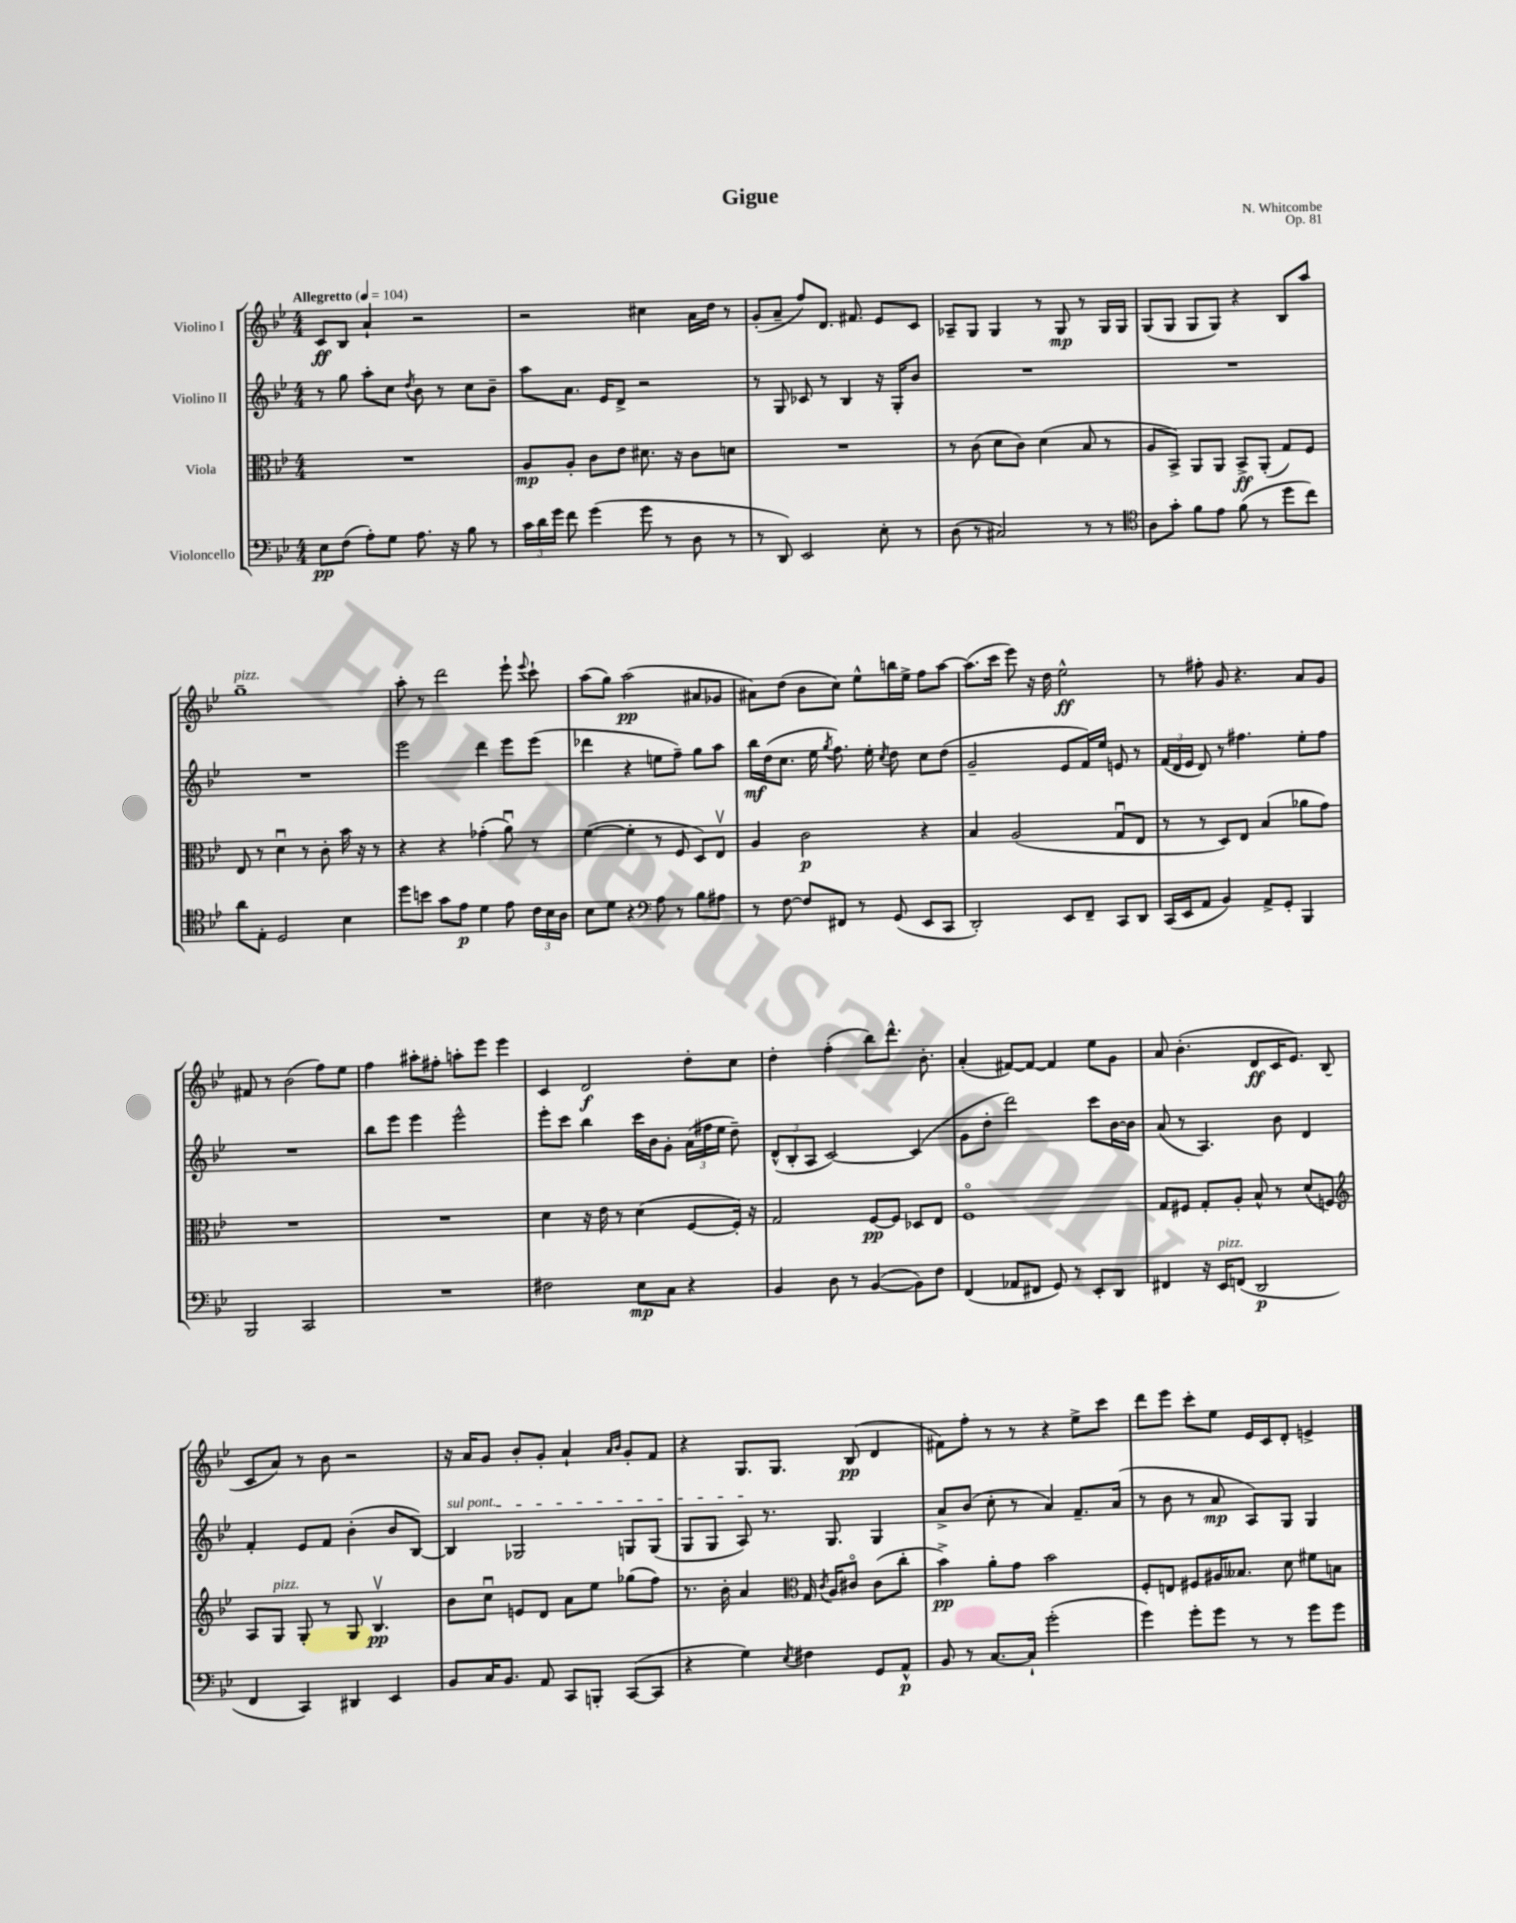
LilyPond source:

\header { title = "Gigue" composer = "N. Whitcombe" opus = "Op. 81" }
<<
\new StaffGroup <<
\new Staff = "s0" \with { instrumentName = "Violino I" } {
    \clef treble \key bes \major \numericTimeSignature \time 4/4 \tempo "Allegretto" 4 = 104
    \autoBeamOff c'8[\ff bes8] a'4-! r2 |
    r2 cis''4 a'16[ d''16] r8 |
    g'8[-.( a'8]-- f''8[) d'8.] fis'8. ees'8[ c'8] |
    aes8[-- g8] g4 r8 g8\mp r8 g16[ g16] |
    g8[( g8] g8[ g8]) r4 bes8[ a''8] |
    g''1--^\markup { \italic "pizz." } |
    a''8-. r8 d'''2 ees'''8-! \appoggiatura { ees'''8 } c'''8-! |
    a''8[( g''8]) a''2\pp( ais'8[ ges'8] |
    ais'8[) d''8]( bes'8[ c''8]) ees''8[-^ b''16 ees''16]-> f''8[ a''8]~ |
    a''8.[( c'''16] ees'''8) r16 d''16 ees''2-^\ff |
    r8 fis''8-. g'8 r4. a'8[ g'8] |
    fis'8 r8 bes'2( f''8[) ees''8] |
    f''4 ais''8[-. fis''8]-. a''8[-. ees'''8] ees'''4 |
    c'4 d'2\f d''8[-. c''8] |
    d''4-. f''4-.( bes''8[) d'''8.]-^ bes'8.-. |
    a'4-.( fis'8[~) fis'8]~ fis'4 ees''8[ g'8] |
    a'8 bes'4.-.( d'8[\ff c'16 ees'8.]) bes8( |
    c'8[ a'8]) r8 bes'8 r2 |
    r16 a'16[ g'8] bes'8[-. g'8]-. a'4-! \grace { a'16[ bes'16] } g'8[-. f'8] |
    r4 g8.[ g8.] bes8\pp( d'4 |
    fis'8[) f''8]-. r8 r8 r4 ees''8[-> c'''8] |
    d'''8[ ees'''8] c'''8[-. ees''8] ees'16[ c'16 d'8]-. e'4-> \bar "|." |
}
\new Staff = "s1" \with { instrumentName = "Violino II" } {
    \clef treble \key bes \major \numericTimeSignature \time 4/4
    \autoBeamOff r8 g''8 a''8[-. c''8] \acciaccatura { d''8 } bes'8 r8 c''8[ bes'8]-- |
    a''8[ a'8.] ees'16[ d'8]-> r2 |
    r8 g8 ces'8 r8 bes4 r16 g16[-. bes'8] |
    R1 |
    R1 |
    R1 |
    ees'''2 d'''4 ees'''8[ ees'''8]( |
    des'''4 r4 e''8[ f''8]--) g''8[ a''8] |
    bes''16[\mf d''16( c''8.] ees''16 \acciaccatura { g''8 } f''8.) ees''16-. \acciaccatura { c''8 } d''8 c''8[ d''8]( |
    g'2-- ees'8[ f'16) ees''16] e'8 r8 |
    \tuplet 3/2 { f'16[( d'16 ees'16] } d'8) r8 fis''4. ees''8[-. fis''8] |
    R1 |
    bes''8[ ees'''8] ees'''4 ees'''2-^ |
    ees'''8[-. c'''8] bes''4 c'''16[ bes'16 g'8]-. \tuplet 3/2 { a'16[( fis''16 ees''16] } d''8--) |
    \tuplet 3/2 { d'8[-^( bes8-. a8] } c'2~) c'4( |
    g'8[ d''8]-. d'''2) c'''8[ bes'16~ bes'16] |
    a'8( r8 a4.) bes'8 d'4 |
    f'4-. ees'8[ f'8] bes'4-.( bes'8[ bes8]~) |
    \once \override TextSpanner.bound-details.left.text = \markup { \italic "sul pont." } bes4\startTextSpan ges2 g8[ g8]( |
    g8[ g8] a8\stopTextSpan) r8. g8. g4 |
    a'8[-> bes'8]( c''8-. r8 a'4) f'8.[-- a'16]( |
    r8 bes'8 r8 a'8\mp a8[) g8] g4 \bar "|." |
}
\new Staff = "s2" \with { instrumentName = "Viola" } {
    \clef alto \key bes \major \numericTimeSignature \time 4/4
    \autoBeamOff R1 |
    a8[\mp a8]-. c'8[ ees'8] dis'8. r16 c'8[ d'8] |
    R1 |
    r8 c'8( d'8[ c'8]) d'4( bes8 r8 |
    a8[ bes,8]->) a,8[ a,8] bes,8[->\ff a,8]-.( g8[) f8] |
    ees8 r8 d'4\downbow r8 c'8-. bes'16 r16 r8 |
    r4 r4 ges'4-.( a'8\downbow) r8 |
    f'4~( f'4-. r8 f8 d8[) ees8]\upbow |
    a4 c'2\p r4 |
    bes4 a2( g8[\downbow ees8] |
    r8 r8 d8[) ees8] bes4( aes'8[ g'8]) |
    R1 |
    R1 |
    d'4 r16 ees'16 r8 d'4( f8[~ f16]-.) r16 |
    g2 f8[~\pp f8] des8[ ees8] |
    f1\flageolet |
    g8[ fis8] g8[-. a8]-. bes8-^ r8 d'8[( f8]) |
    \clef treble a8[ g8]^\markup { \italic "pizz." } g8-. r8 g8 bes4.\upbow\pp |
    bes'8[ c''8]\downbow e'8[ d'8] a'8[ ees''8] ges''8[( f''8]) |
    r8. bes'16-. a'4 \clef alto g16 \acciaccatura { c'8 } a16[ cis'8]\flageolet cis'8[( c''8]-. |
    bes'4->\pp) a'8[-. g'8] bes'2 |
    f8[-. e8] fis8[ ais16 beses8.] d'8 fis'8[ b8] \bar "|." |
}
\new Staff = "s3" \with { instrumentName = "Violoncello" } {
    \clef bass \key bes \major \numericTimeSignature \time 4/4
    \autoBeamOff ees8[\pp f8]( a8[-.) g8] a8. r16 bes8 r8 |
    \tuplet 3/2 { c'16[ d'16 g'16] } f'8 g'4( g'8 r8 d8 r8 |
    r8 d,8) ees,2 ees8-. r8 |
    d8( r8 cis2) r8 r8 |
    \clef tenor a8[ g'8]-. f'8[ ees'8] f'8( r8 d''8[ c''8]) |
    a'8[ ees8]-. d2 bes4 |
    d''8[ b'8] g'8[ ees'8]\p d'4 ees'8 \tuplet 3/2 { c'16[ bes16 a16] } |
    bes8[ d'8] r4 \clef bass a8 r8 bes8[ ais8] |
    r8 f8~ f8[ fis,8] r8 g,8( ees,8[ c,8] |
    d,2-.) ees,8[ f,8]-- c,8[ d,8] |
    c,16[( ees,16 a,8] bes,4) a,8[-> g,8]-. bes,,4 |
    bes,,2 c,2 |
    R1 |
    fis2 ees8[\mp c8] r4 |
    bes,4 d8 r8 bes,4~( bes,8[) f8] |
    f,4( aes,8[ fis,8] g,8) r8 ees,8[-. d,8] |
    fis,4 r16 ees,16[^\markup { \italic "pizz." } f,8]( d,2\p |
    f,4 c,4) dis,4 ees,4 |
    bes,8[ c16 bes,8.] a,8 c,8[ b,,8]-. c,8[~( c,8] |
    r4 g4) \acciaccatura { ees8 } fis4 g,8[ a,8]-^\p |
    bes,8 r8 c8.[~ c16]-! g'2-.( |
    g'4) g'8[-. g'8] r8 r8 g'8[ g'8] \bar "|." |
}
>>
>>
\layout { \context { \Score \remove "Bar_number_engraver" } }
